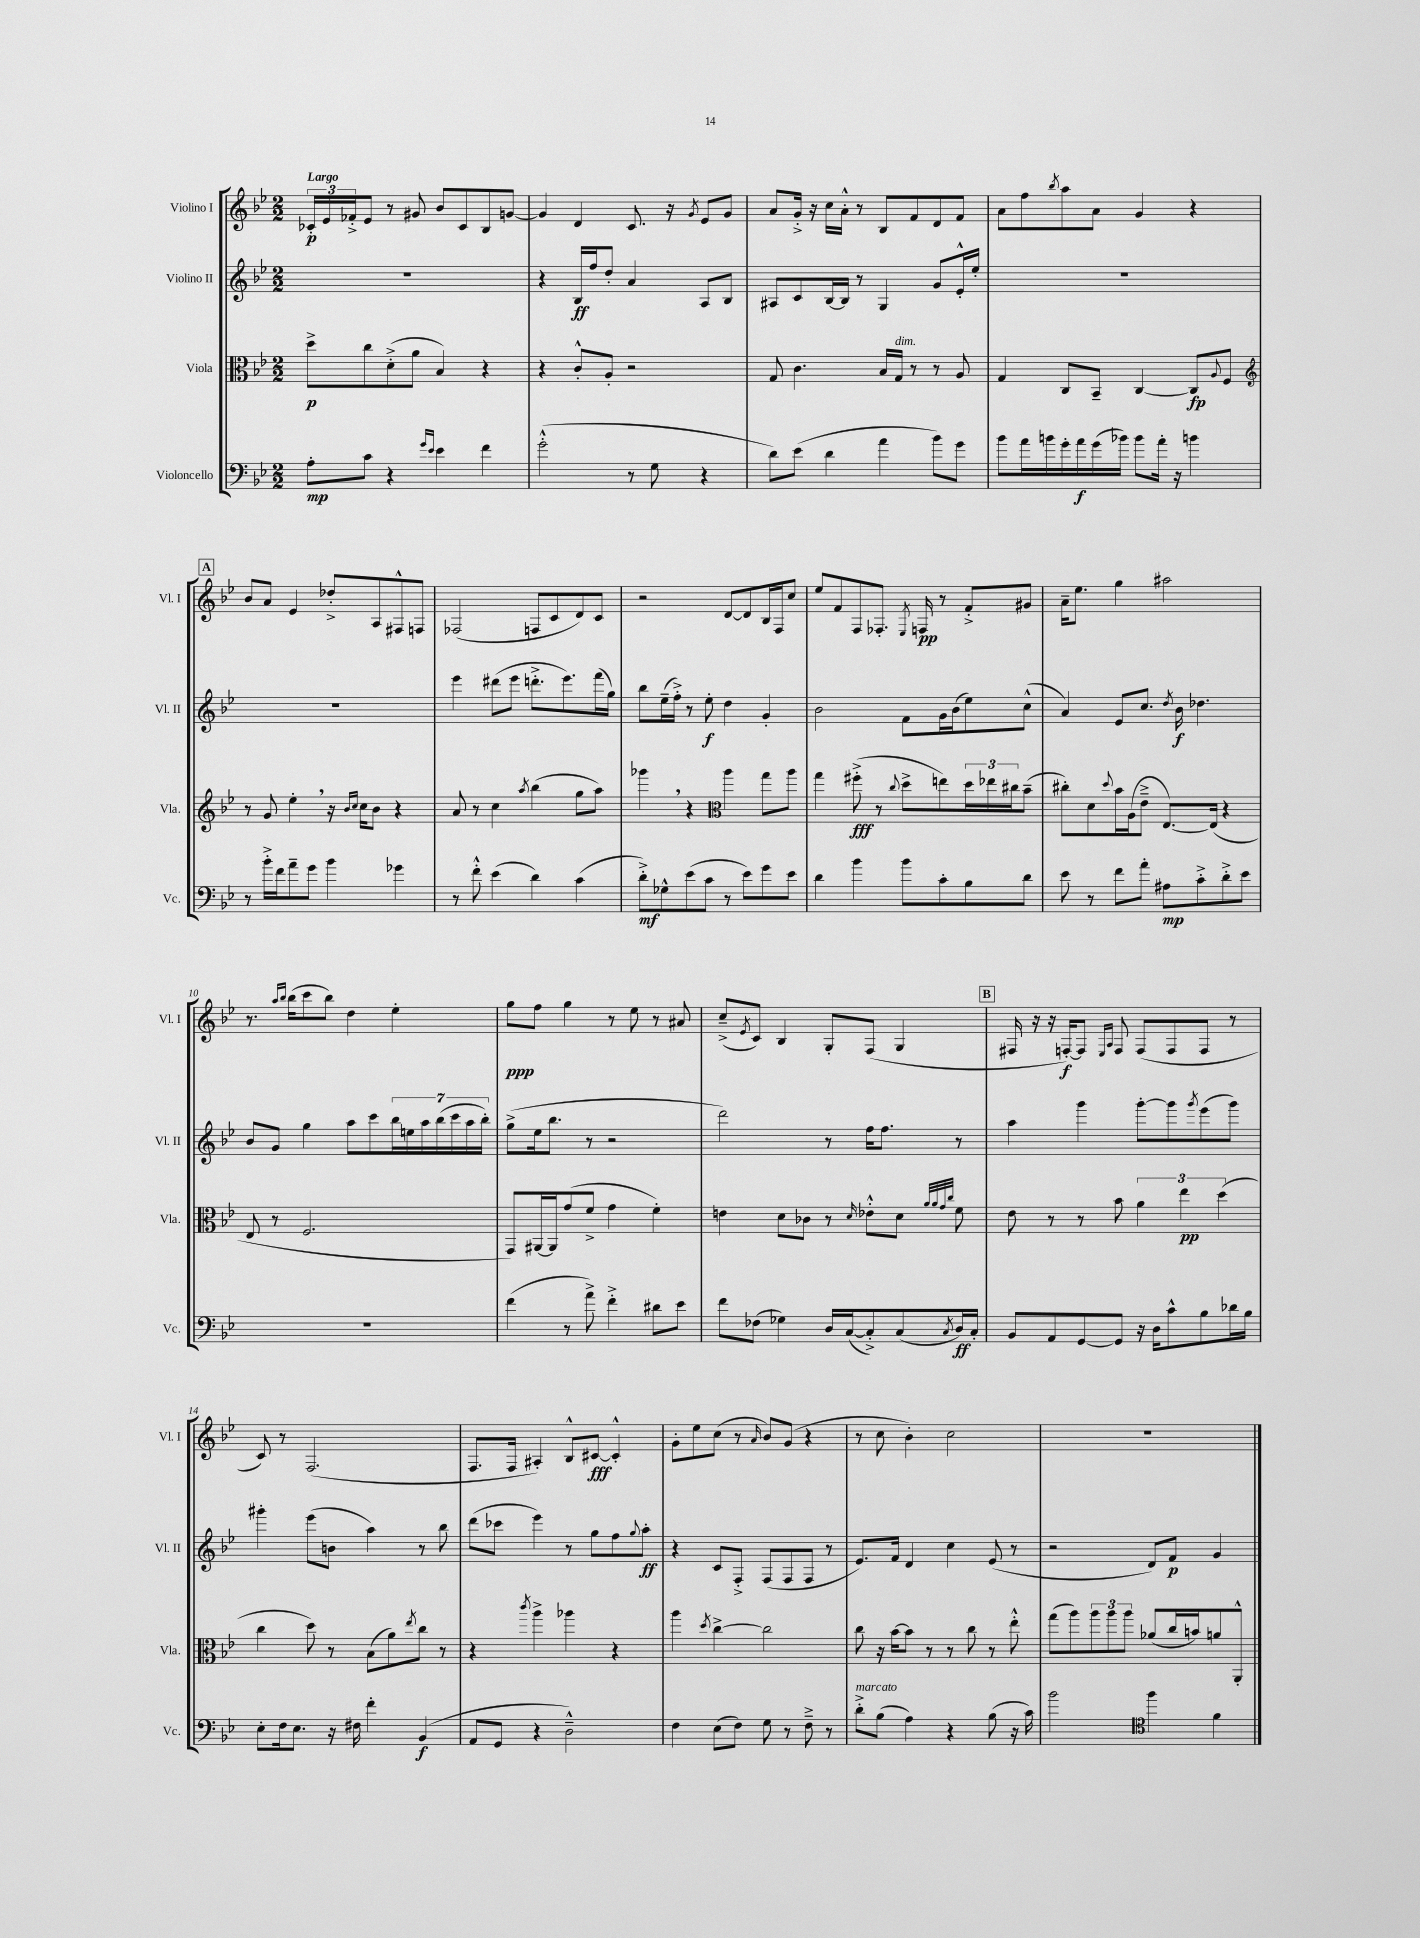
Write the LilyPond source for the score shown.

<<
\new StaffGroup <<
\new Staff = "s0" \with { instrumentName = "Violino I" shortInstrumentName = "Vl. I" } {
    \clef treble \key bes \major \numericTimeSignature \time 2/2 \tempo "Largo"
    \tuplet 3/2 { ces'16-.\p ees'16 fes'16-.-> } ees'8 r8 gis'8 bes'8 ces'8 bes8 g'8~ |
    g'4 d'4 c'8. r16 \acciaccatura { g'8 } ees'8 g'8 |
    a'8 g'16-.-> r16 c''16 a'16-.-^ r8 bes8 f'8 d'8 f'8 |
    a'8 f''8 \acciaccatura { bes''8 } a''8 a'8 g'4 r4 |
    \mark \markup { \box "A" } bes'8 a'8 ees'4 des''8-.-> a8 fis8-^ f8 |
    fes2( f8 c'8 d'8) c'8 |
    r2 d'8~ d'8 bes16 f16 c''8 |
    ees''8 f'8 f8 fes8.-. \acciaccatura { ees8 } f16\pp r8 f'8-.-> gis'8 |
    a'16-- ees''8. g''4 ais''2 |
    r8. \grace { a''16 bes''16 } bes''16( c'''8 bes''8) d''4 ees''4-. |
    g''8\ppp f''8 g''4 r8 ees''8 r8 ais'8 |
    c''8--->( \acciaccatura { ees'8 } c'8) bes4 g8-. f8( g4 |
    \mark \markup { \box "B" } fis16 r16 r16 f16~-.\f) f8 \grace { ees16 a16 } f8 f8( f8 f8 r8 |
    c'8) r8 f2.( |
    f8. f16 ais4-.) bes8-^ cis'8~\fff cis'4-.-^ |
    g'8-. ees''8 c''8( r8 \grace { a'16 } bes'8) g'8( r4 |
    r8 c''8 bes'4-.) c''2 |
    R1 \bar "|." |
}
\new Staff = "s1" \with { instrumentName = "Violino II" shortInstrumentName = "Vl. II" } {
    \clef treble \key bes \major \numericTimeSignature \time 2/2
    R1 |
    r4 bes16\ff f''16 d''8-. a'4 a8 bes8 |
    ais8 c'8 bes16~ bes16 r8 g4 g'8 ees'16-.-^ ees''16-. |
    R1 |
    \mark \markup { \box "A" } R1 |
    ees'''4 dis'''8( ees'''8 d'''8.-.-> ees'''8.) f'''16( g''16) |
    bes''8 ees''16--( f''16-.->) r8 ees''8-.\f d''4 g'4-. |
    bes'2 f'8 g'16 bes'16( ees''8) c''8-^( |
    a'4) ees'8 c''8. \acciaccatura { d''8 } bes'16\f des''4. |
    bes'8 g'8 g''4 a''8 c'''8 \tuplet 7/4 { bes''16 e''16 a''16 bes''16( c'''16 a''16 bes''16-.) } |
    g''8->( ees''16 bes''8. r8 r2 |
    d'''2) r8 f''16 f''8. r8 |
    \mark \markup { \box "B" } a''4 g'''4 g'''8~-. g'''8 \acciaccatura { g'''8 } ees'''8( g'''8) |
    gis'''4-. ees'''8( b'8 a''4) r8 bes''8 |
    d'''8( ces'''8 ees'''4) r8 g''8 f''8 \appoggiatura { g''8 } a''8-.\ff |
    r4 c'8 f8-.-> f8( f8 f8 r8 |
    ees'8.) f'16 d'4 c''4 ees'8( r8 |
    r2 d'8) f'8\p g'4 \bar "|." |
}
\new Staff = "s2" \with { instrumentName = "Viola" shortInstrumentName = "Vla." } {
    \clef alto \key bes \major \numericTimeSignature \time 2/2
    d''8->\p c''8 d'8-.->( a'8 bes4) r4 |
    r4 c'8-.-^ a8-. r2 |
    g8 c'4. bes16 g16^\markup { \italic "dim." } r8 r8 a8 |
    g4 c8 bes,8-- c4~ c8\fp \appoggiatura { a8 } f8 |
    \mark \markup { \box "A" } \clef treble r8 g'8 ees''4-. \breathe r16 \grace { bes'16 c''16 } c''16 bes'8 r4 |
    a'8 r8 c''4 \acciaccatura { a''8 } bes''4( g''8 a''8) |
    ges'''4 \breathe r4 \clef alto a''4 g''8 a''8 |
    g''4 fis''8-.->\fff( r8 \appoggiatura { c''8 } d''8-> e''8) \tuplet 3/2 { d''16 ees''16 cis''16 } bes'8--( |
    cis''8-.) d'8 \appoggiatura { d''8 } bes'16 a16( ees'8---> ees8.~) ees16( r4 |
    ees8 r8 f2. |
    g,8) ais,16~ ais,16 g'8( f'8-> g'4 f'4-.) |
    e'4 d'8 ces'8 r8 \grace { d'16 } ees'8-.-^ d'8 \grace { a'32 a'32 g'32 c''32 } f'8 |
    \mark \markup { \box "B" } ees'8 r8 r8 bes'8 \tuplet 3/2 { a'4 ees''4\pp d''4( } |
    c''4 d''8) r8 bes8( a'8) \acciaccatura { ees''8 } c''8 r8 |
    r4 \acciaccatura { c'''8 } a''4-> aes''4 r4 |
    a''4 \acciaccatura { d''8 } c''4~-> c''2 |
    c''8 r16 bes'16~ bes'8 r8 r8 c''8 r8 ees''8-.-^ |
    g''8( a''8) \tuplet 3/2 { a''8 a''8 a''8 } aes'8( c''16 b'16) a'8 a,8-.-^ \bar "|." |
}
\new Staff = "s3" \with { instrumentName = "Violoncello" shortInstrumentName = "Vc." } {
    \clef bass \key bes \major \numericTimeSignature \time 2/2
    a8-.\mp c'8 r4 \grace { g'16 ees'16 } ees'4 f'4 |
    g'2-.-^( r8 g8 r4 |
    d'8) ees'8( d'4 a'4 bes'8) g'8 |
    bes'8 a'16 b'16 g'16-. a'16\f g'16( bes'16) bes'8 a'16-. r16 b'4 |
    \mark \markup { \box "A" } r8 bes'16-.-> f'16 a'8-- g'8 bes'4 ges'4 |
    r8 f'8-.-^ ees'4( d'4) c'4( |
    d'8-.->\mf) ges8-^ ees'8( c'8 r8 ees'8) g'8 ees'8 |
    d'4 bes'4 bes'8 c'8-. bes8 d'8 |
    ees'8 r8 f'8 a'8-. ais8\mp c'8-.-> d'8-.-> ees'8 |
    R1 |
    f'4( r8 a'8->) f'4-.-> dis'8 ees'8 |
    f'8 fes8( ges4) d16 c16~( c8-.->) c8( \acciaccatura { c8 } d16\ff) c16-. |
    \mark \markup { \box "B" } bes,8 a,8 g,8~ g,8 r16 d16 c'8-^ bes8 des'16 bes16 |
    ees8-. f16 ees8. r16 fis16 f'4-. bes,4\f( |
    a,8 g,8 r4 d2---^) |
    f4 ees8( f8) g8 r8 f8---> r8 |
    d'8-.->^\markup { \italic "marcato" } bes8( a4) r4 bes8( r16 c'16) |
    bes'2 \clef tenor f''4 f'4 \bar "|." |
}
>>
>>
